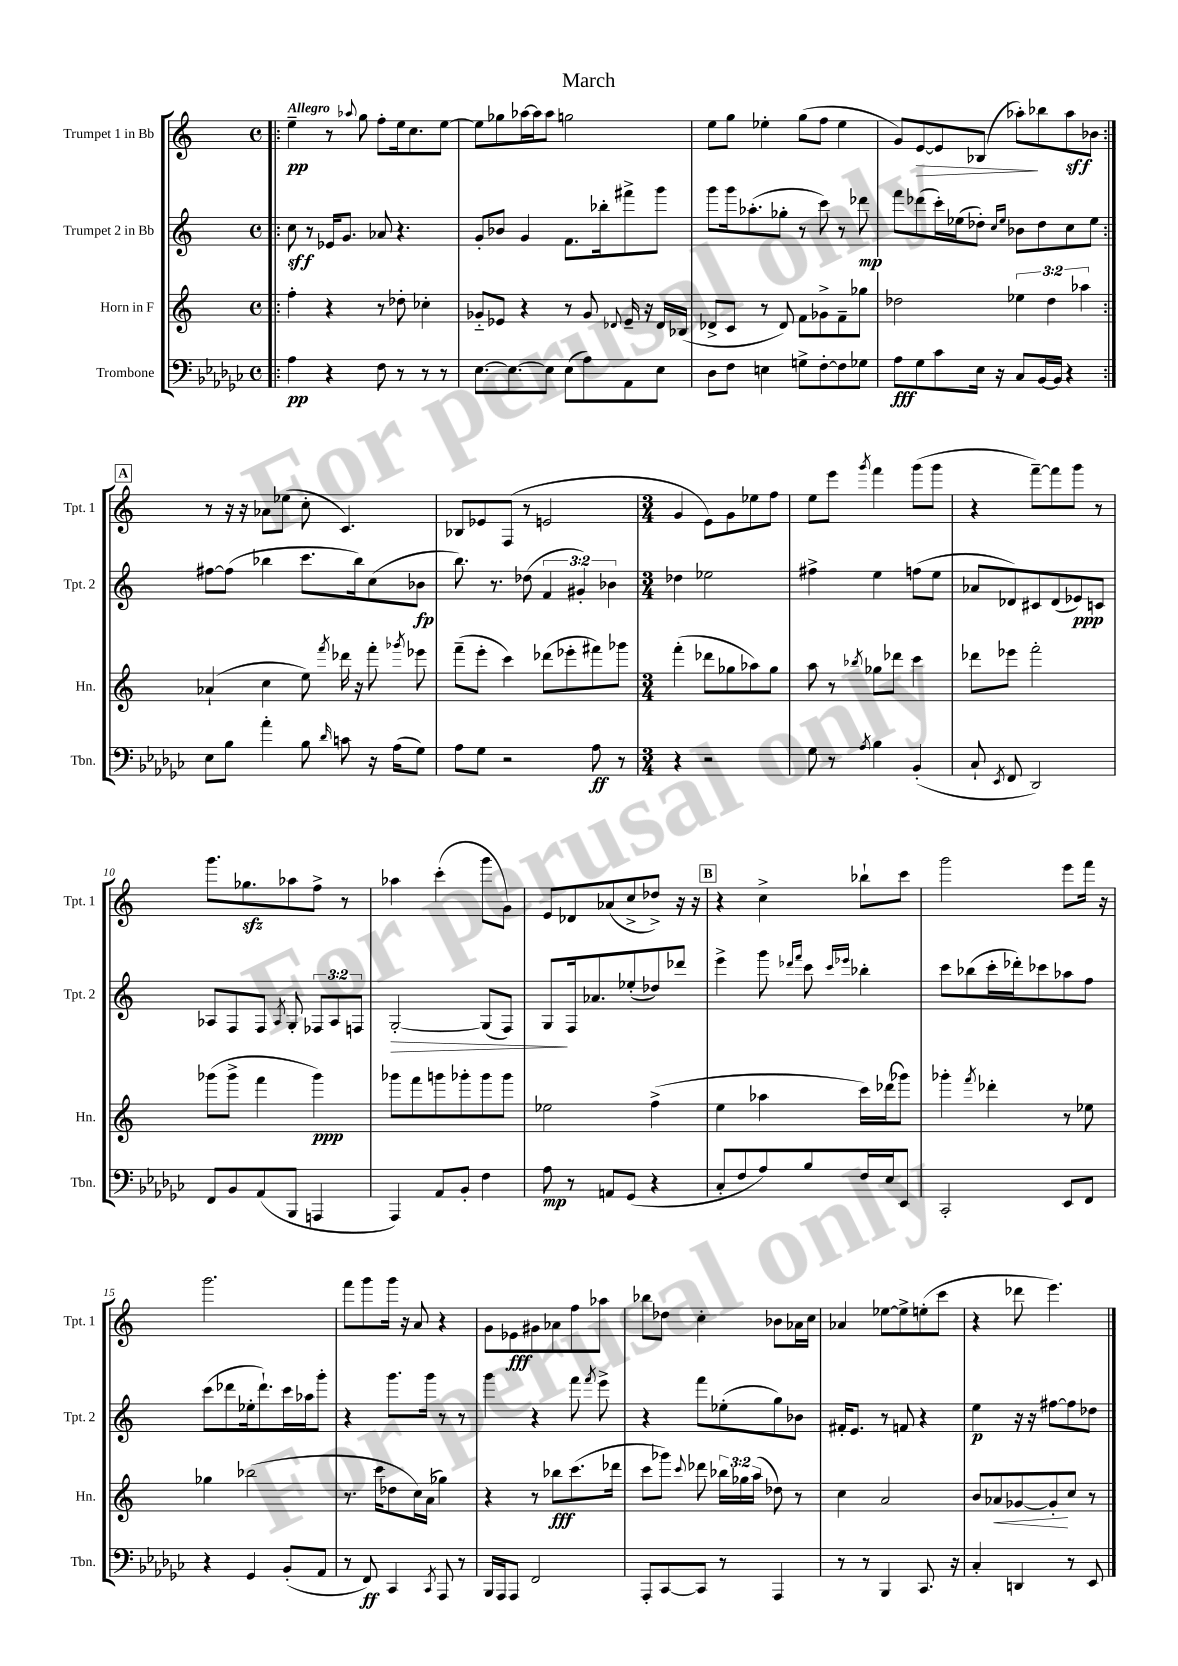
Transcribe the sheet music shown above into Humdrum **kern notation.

**kern	**kern	**kern	**kern
*staff4	*staff3	*staff2	*staff1
*clefF4	*clefG2	*clefG2	*clefG2
*k[b-e-a-d-g-c-]	*k[]	*k[]	*k[]
*M4/4	*M4/4	*M4/4	*M4/4
*met(c)	*met(c)	*met(c)	*met(c)
=!|:	=!|:	=!|:	=!|:
4A-	4ff'	8cc	4ee~
.	.	8r	.
4r	4r	16e-	8r
.	.	8.g	.
.	.	.	8qqaa-
.	.	.	8gg
8F	8r	8a-	8ff'
8r	8dd-'	4.r	16ee
.	.	.	8.cc
8r	4cc-'	.	.
8r	.	.	[8ee
=	=	=	=
[8.E-	8g-'~	8g'	8ee]
.	8e-	8b-	8gg-
8.E-_	.	.	.
.	4r	4g	[16aa-
.	.	.	16aa-]
8E-]	.	.	8aa-
(8E-	8r	8.f	2gg
8A-)	8g-	.	.
.	.	16bb-'	.
.	8qqd-	.	.
8AA-	16e-~	8fff#^	.
.	16r	.	.
8E-	16d-	8ggg	.
.	(16B-	.	.
=	=	=	=
8D-	8d-^	8ggg	8ee
8F	8c	16ggg	8gg
.	.	(8.aa-'	.
4E	8r	.	4ee-'
.	8d-)	8gg-'	.
8G^	8f	8r	(8gg
[8F'	8g-^	8ccc)	8ff
8F]	8f~	8r	4ee-
8G-	8gg-	8ddd-	.
=	=	=	=
8A-	2dd-	8fff	8g)
8G-	.	(8ddd-	[8e
8c-	.	16ccc')	8e]
.	.	(16ee-	.
16E-	.	8dd-')	(8B-
16r	.	.	.
.	.	16qqcc	.
.	.	16qqee-	.
8C-	6ee-	8b-	8aa-')
[16BB-	.	8dd-	8bb-
.	6dd-	.	.
16BB-]	.	.	.
4r	.	8cc	8aa-
.	6aa-	.	.
.	.	8ee-	8b-
=:|!	=:|!	=:|!	=:|!
8E-	(4a-`	[8ff#	8r
8B-	.	(8ff#]	16r
.	.	.	16r
4a-'	4cc	4bb-	8a-
.	.	.	(8ee-
8B-	8ee)	8.ccc	8cc'
16qqd-	8qfff	.	.
8c	16ddd-	.	4.c)
.	16r	16bb-)	.
16r	8fff'	(8cc	.
(16A-	.	.	.
.	8qggg-	.	.
8G-)	8eee-	8b-	.
=	=	=	=
8A-	(8fff~	8.bb)	8B-
8G-	8eee'	.	8e-
.	.	8.r	.
2r	4ccc)	.	(8F
.	.	(8dd-	8r
.	(8ddd-	6f	2e
.	8eee-'	.	.
.	.	6g#')	.
8A-	8fff#)	.	.
.	.	6b-	.
8r	8ggg-	.	.
=	=	=	=
*M3/4	*M3/4	*M3/4	*M3/4
4r	(4fff'	4dd-	4g
2r	8ddd-	2ee-	8e)
.	8gg-	.	8g
.	8aa-)	.	8ee-
.	8gg-	.	8ff
=	=	=	=
8G-	8aa	4ff#^	8ee
8r	8r	.	8eee
8qA-	8qbb-	.	8qggg
4B-	8gg-	4ee	4fff
.	8ddd-	.	.
(4BB-'	4ccc	(8ff	(8ggg
.	.	8ee	8ggg
=	=	=	=
8C-`	8ddd-	8a-	4r
8qEE-	.	.	.
8FF	8eee-	8d-)	.
2DD-)	2fff'	8c#	[8fff~)
.	.	(8d-	8fff]
.	.	8e-)	8ggg
.	.	8c	8r
=	=	=	=
8FF	(8ggg-	8A-	8.ggg
8BB-	8ggg-^	8F	.
.	.	.	8.gg-
(8AA-	4fff	8F	.
.	.	8qA-	.
8BBB-	.	8G'	8aa-
4AAA	4ggg-)	12F-	8ff^
.	.	12A-	.
.	.	.	8r
.	.	12F	.
=	=	=	=
4AAA-)	8ggg-	[2G'	4aa-
.	8fff	.	.
8AA-	8ggg	.	(4ccc'
8BB-'	8ggg-'	.	.
4F	8ggg-	(8G]	8ggg
.	8ggg-	8F)	8g)
=	=	=	=
8A-	2ee-	8G	8e
8r	.	16F	8d-
.	.	8.a-	.
8AA	.	.	(8a-
(8GG-	.	(8ee-'	8cc^
4r	(4ff^	8dd-)	8dd-^)
.	.	8ddd-	16r
.	.	.	16r
=	=	=	=
8C-'	4ee	4eee^	4r
8F	.	.	.
8A-)	4aa-	8ggg	4cc^
.	.	16qqddd-	.
.	.	16qqfff	.
8B-	.	8ccc	.
.	.	16qqccc	.
.	.	16qqeee-	.
16F	16ccc)	4bb-'	8bb-`
16E-	(16ddd-	.	.
8EE-	8ggg-)	.	8ccc
=	=	=	=
2CC-'	4ggg-'	8ccc	2ggg
.	.	(8bb-	.
.	8qfff	.	.
.	4ddd-'	16ccc'	.
.	.	16ddd-')	.
.	.	8ccc-	.
8EE-	8r	8aa-	8eee
8FF	8ee-	8ff	16fff
.	.	.	16r
=	=	=	=
4r	4gg-	(8ccc	2.ggg
.	.	8ddd-	.
4GG-	(2bb-	16ee-'	.
.	.	8.ddd-`)	.
(8BB-'	.	16ccc	.
.	.	16aa-	.
8AA-	.	8ggg'	.
=	=	=	=
8r	8.r	4r	8fff
8FF)	.	.	8ggg
.	16ccc	.	.
4CC-	8dd-	8.ggg	16ggg
.	.	.	16r
.	16cc)	.	8a
.	(16a	16ggg	.
8qCC-	.	.	.
8AAA-	4gg-)	8r	4r
8r	.	8r	.
=	=	=	=
16BBB-	4r	4ggg	8g
16AAA-	.	.	.
8AAA-	.	.	8e-
2FF	8r	4r	8g#
.	8bb-	.	8a-
.	(8.ccc	8fff	8ff
.	.	8qfff	.
.	.	8eee^	8aa-
.	16ddd-	.	.
=	=	=	=
8AAA-'	8ccc	4r	8bb-
[8CC-	8ggg-)	.	8dd-
.	8qqccc	.	.
8CC-]	8ddd-	8fff	4cc'
8r	24bb-	(8ee-'	.
.	24gg-	.	.
.	(24aa	.	.
4AAA-	8dd-)	8gg)	8b-
.	8r	8b-	16a-
.	.	.	16cc
=	=	=	=
8r	4cc	16f#'	4a-
.	.	8.e	.
8r	.	.	.
4BBB-	2a	8r	[8ee-
.	.	8f	8ee-^]
8.CC-	.	4r	(8ee'
.	.	.	8ccc
16r	.	.	.
=	=	=	=
4C-'	8b	4ee	4r
.	8a-	.	.
4DD	[8g-	16r	8ddd-
.	.	16r	.
.	8g-']	[8ff#	4.eee)
8r	8cc	8ff#]	.
8EE-	8r	8dd-	.
==	==	==	==
*-	*-	*-	*-
